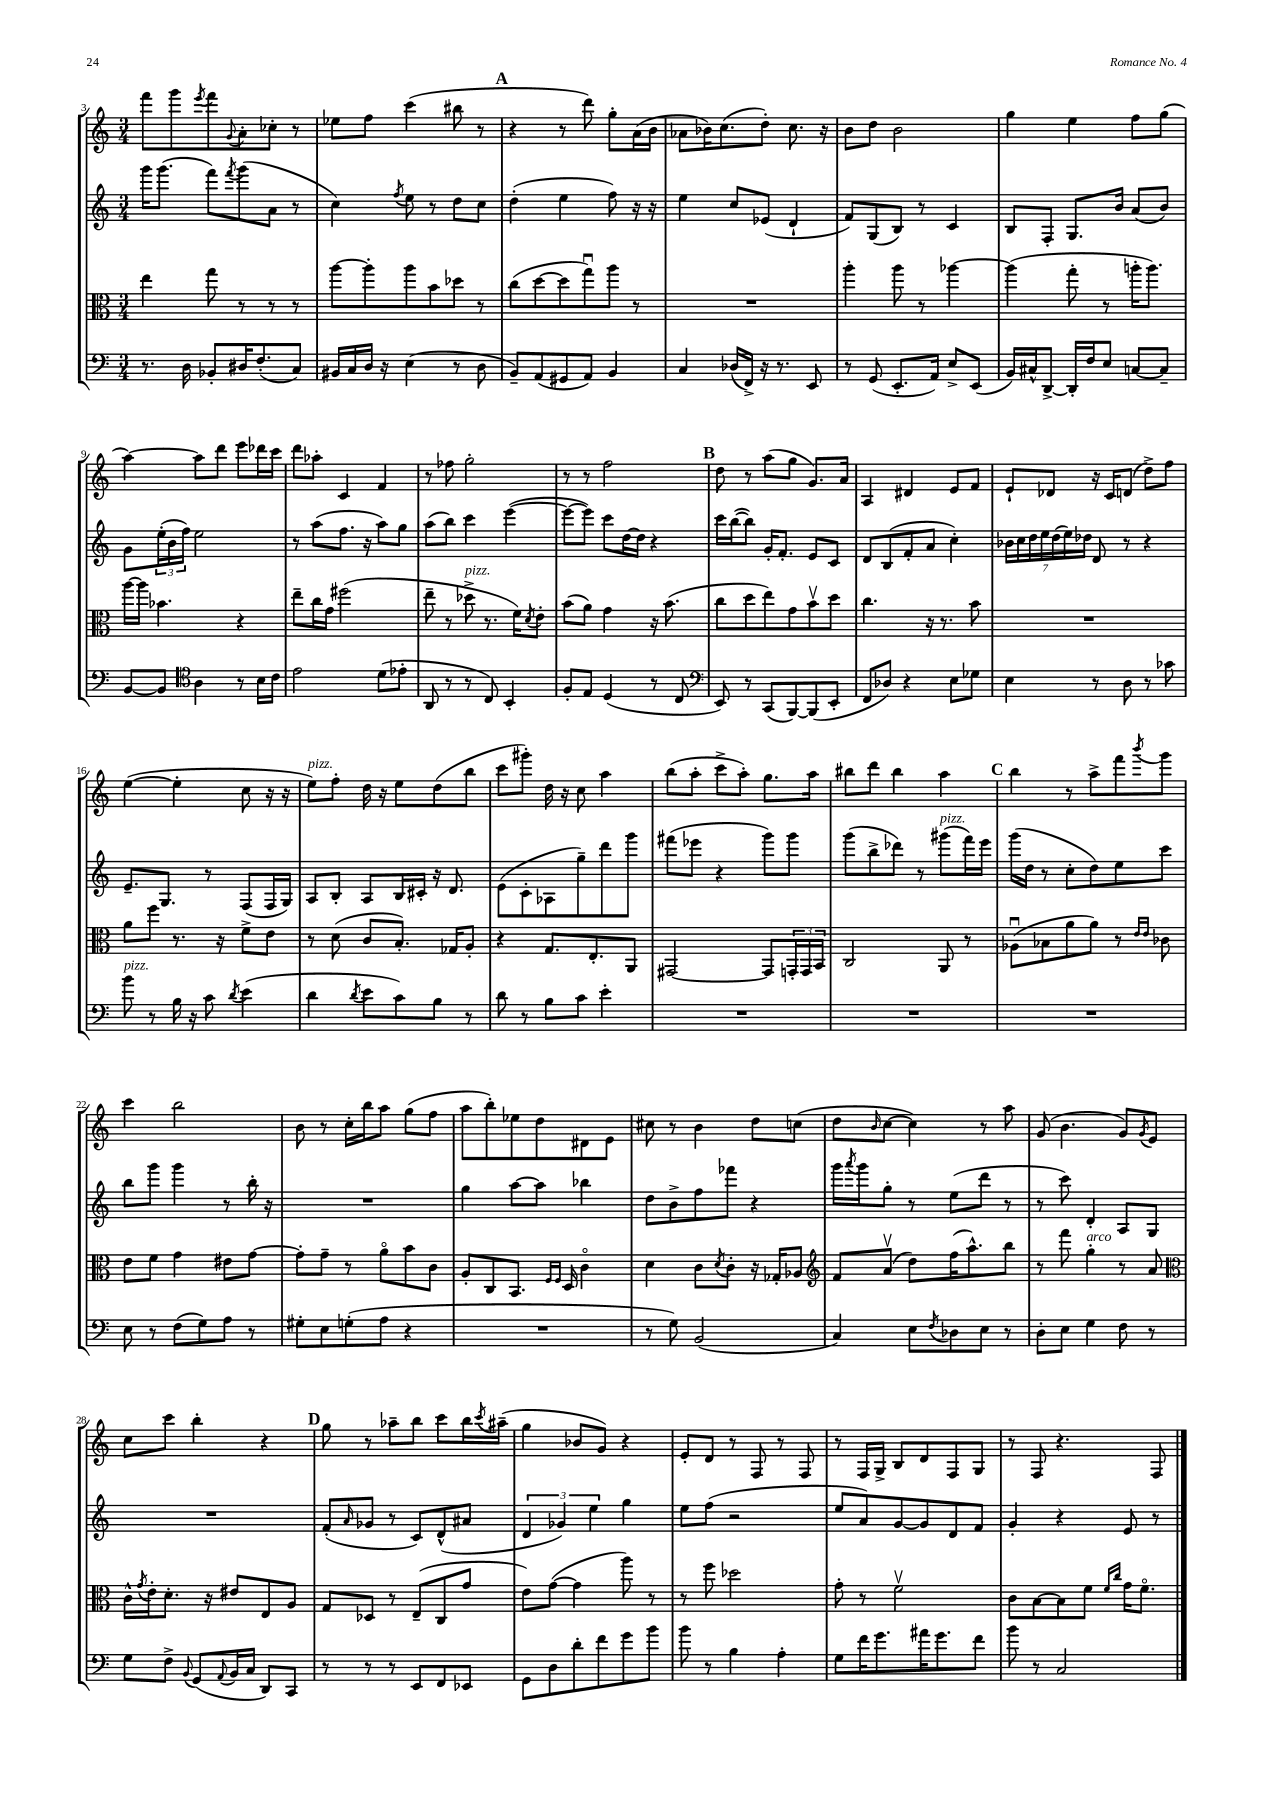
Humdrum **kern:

**kern	**kern	**kern	**kern
*staff4	*staff3	*staff2	*staff1
*clefF4	*clefC3	*clefG2	*clefG2
*k[]	*k[]	*k[]	*k[]
*M3/4	*M3/4	*M3/4	*M3/4
8.r	4ee	16ggg	8fff
.	.	(8.ggg	.
.	.	.	8ggg
16D	.	.	.
.	.	.	8qeee
8BB-'	8gg	8fff)	8fff
.	.	8qfff	8qqg
16D#	8r	(8ggg	8a'
(8.F'	.	.	.
.	8r	8a	8cc-'
8C)	8r	8r	8r
=	=	=	=
16BB#	[8aa	4cc)	8ee-
16C	.	.	.
16D	8aa']	.	8ff
16r	.	.	.
.	.	8qff	.
(4E	8aa	8ee	(4ccc
.	8b	8r	.
8r	8dd-	8dd	8bb#
8D	8r	8cc	8r
=	=	=	=
8BB~)	(8cc	(4dd'	4r
(8AA	[8dd	.	.
8GG#	8dd]	4ee	8r
8AA)	8ggu)	.	8ddd)
4BB	8aa	8ff)	8gg'
.	8r	16r	(16a
.	.	16r	16b
=	=	=	=
4C	2.r	4ee	8a-
.	.	.	16b-)
.	.	.	(8.cc
(16D-	.	8cc	.
16FF^)	.	.	.
16r	.	(8e-	8dd')
8.r	.	.	.
.	.	4d`	8.cc
8EE	.	.	.
.	.	.	16r
=	=	=	=
8r	4aa'	8f)	8b
(8GG	.	(8G	8dd
8.EE'	8aa	8B)	2b
.	8r	8r	.
16AA)	.	.	.
8E^	[4aa-	4c	.
(8EE	.	.	.
=	=	=	=
16BB)	(4aa-]	8B	4gg
16C#^^	.	.	.
[8DD^	.	8F'	.
16DD']	8gg'	8.G	4ee
16F	.	.	.
8E	8r	.	.
.	.	16b	.
[8C	16aa'	(8a	8ff
.	8.aa)	.	.
8C~]	.	8b)	(8gg
=	=	=	=
[8BB	[16aa	8g	[4aa)
.	16aa]	.	.
8BB]	4.b-	(24ee'	.
.	.	24b	.
.	.	24ff)	.
*clefC4	*	*	*
4A	.	2ee	8aa]
.	.	.	8ddd
8r	4r	.	8eee
16B	.	.	16ddd-
16c	.	.	16ccc
=	=	=	=
2e	8ee~	8r	8ddd
.	16cc	(8aa	8aa-'
.	16g	.	.
.	(2ff#	8.ff	4c
.	.	16r	.
(8d	.	8aa)	4f
8e-'	.	8gg	.
=	=	=	=
8AA	8ee~	(8aa	8r
8r	8r	8bb)	8ff-
8r	8dd-^	4ccc	2gg'
8C)	8.r	.	.
4BB'	.	([4eee	.
.	16f)	.	.
.	8qd	.	.
.	8e'	.	.
=	=	=	=
8F'	(8b	8eee_	8r
8E	8a)	8eee])	8r
(4D	4g	8ccc	2ff
.	.	[16dd	.
.	.	16dd]	.
8r	16r	4r	.
.	(8.b	.	.
8C	.	.	.
=	=	=	=
*clefF4	*	*	*
8EE)	8cc	16ccc	8dd
.	.	([16bb	.
8r	8dd	8bb])	8r
(8CC	8ee)	16g'	(8aa
.	.	8.f'	.
[8BBB)	8g	.	8gg
(8BBB]	8bv	8e	8.g)
8EE'	8dd	8c	.
.	.	.	16a
=	=	=	=
8FF	4.cc	8d	4A
8D-)	.	(8B	.
4r	.	8f'	4d#
.	16r	8a	.
.	8.r	.	.
8E	.	4cc')	8e
8G-	8b	.	8f
=	=	=	=
4E	2.r	28b-	8e`
.	.	28cc	.
.	.	28dd	.
.	.	28ee	.
.	.	.	8d-
.	.	(28dd	.
.	.	28ee)	.
.	.	28dd-	.
8r	.	8d	16r
.	.	.	16c
8D	.	8r	(8d
8r	.	4r	8dd^)
8c-	.	.	8ff
=	=	=	=
8b	8a	8.e~	([4ee
8r	8ff	.	.
.	.	8.G	.
16B	8.r	.	4ee']
16r	.	.	.
8c	.	8r	.
.	16r	.	.
8qd	.	.	.
(4e	8f^	(8F	8cc
.	8e	16F	16r
.	.	16G)	16r
=	=	=	=
4d	8r	8A	8ee)
.	(8d	8B'	8ff'
8qd	.	.	.
8e	8c	8A	16dd
.	.	.	16r
8c)	8.B')	16B	8ee
.	.	16c#'	.
8B	.	16r	(8dd
.	16G-	8.d	.
8r	8A'	.	8bb
=	=	=	=
8d	4r	(8e	8ccc
8r	.	8c'	8ggg#')
8B	8.G	8A-	16dd
.	.	.	16r
8c	.	8gg~)	8cc
.	8.E'	.	.
4e'	.	8ddd	4aa
.	8AA	8ggg	.
=	=	=	=
2.r	[2GG#	(8fff#	(8bb
.	.	8eee-	8aa'
.	.	4r	8ccc^
.	.	.	8aa')
.	8GG#]	8ggg)	8.gg
.	24GG'	8ggg	.
.	24GG	.	.
.	.	.	16aa
.	24BB	.	.
=	=	=	=
2.r	2C	(8ggg	8bb#
.	.	8bb^	8ddd
.	.	8ddd-)	4bb#
.	.	8r	.
.	8AA	(8ggg#	4aa
.	8r	16fff)	.
.	.	16eee	.
=	=	=	=
2.r	(8A-u	(16ggg	4bb
.	.	16dd	.
.	8B-	8r	.
.	8a	8cc'	8r
.	8a)	8dd)	8aa^
.	8r	8ee	8fff
.	16qqe	.	.
.	16qqe	.	8qbbb
.	8c-	8ccc	8ggg
=	=	=	=
8E	8e	8bb	4ccc
8r	8f	8ggg	.
(8F	4g	4ggg	2bb
8G)	.	.	.
8A	8e#	8r	.
8r	[8g	16bb'	.
.	.	16r	.
=	=	=	=
8G#'	8g']	2.r	8b
8E	8g~	.	8r
(8G'	8r	.	16cc'
.	.	.	16bb
8A	8ao	.	8aa
4r	8b	.	(8gg
.	8c	.	8ff
=	=	=	=
2.r	8A'	4gg	8aa
.	8C	.	8bb')
.	8.BB	[8aa	8ee-
.	.	8aa]	8dd
.	16qqF	.	.
.	16qqF	.	.
.	16D	.	.
.	4co	4bb-	8d#
.	.	.	8e
=	=	=	=
8r	4d	8dd	8cc#
8G)	.	8b^	8r
(2BB	8c	8ff	4b
.	8qd	.	.
.	8c'	8fff-	.
.	16r	4r	8dd
.	16G-'	.	.
.	8A-	.	(8cc
=	=	=	=
*	*clefG2	*	*
4C)	8f	16ggg	8dd
.	.	8qaaa	.
.	.	16ggg	.
.	.	.	16qqb
.	(8av	8gg'	[8cc
8E	8dd)	8r	4cc])
8qF	.	.	.
8D-	(16ff	(8ee	.
.	8.aa^^)	.	.
8E	.	8ddd	8r
8r	8bb	8r	8aa
=	=	=	=
8D'	8r	8r	(8g
8E	8fff	8ccc)	4.b
4G	4gg'	4d'	.
8F	8r	8A	8g)
.	.	.	8qg
8r	8a	8G	8e
=	=	=	=
*	*clefC3	*	*
8G	16c^^	2.r	8cc
.	8qg	.	.
.	16e'	.	.
8F^	8.d'	.	8ccc
8qqBB	.	.	.
(8GG	.	.	4bb'
.	16r	.	.
8qqAA	.	.	.
16BB	8e#	.	.
16C	.	.	.
8DD)	8E	.	4r
8CC	8A	.	.
=	=	=	=
8r	8G	(8f'	8gg
.	.	16qqa	.
8r	8D-	8g-	8r
8r	8r	8r	8aa-~
8EE	(8E~	8c)	8bb
8FF	8C	(8d^^	8ccc
8EE-	8g	8a#	16bb
.	.	.	8qccc
.	.	.	(16aa#~
=	=	=	=
8GG	8e)	6d	4gg
8D	([8g	.	.
.	.	6g-)	.
8d'	4g]	.	8b-
.	.	6ee	.
8f	.	.	8g)
8g	8aa)	4gg	4r
8b	8r	.	.
=	=	=	=
8b	8r	8ee	8e'
8r	8ff	(8ff	8d
4B	2dd-	2r	8r
.	.	.	8F
4A'	.	.	8r
.	.	.	8F
=	=	=	=
8G	8g'	8ee	8r
16f	8r	8a)	16F
8.g	.	.	16G^
.	2fv	[8g	8B
16a#	.	8g]	8d
8.g	.	.	.
.	.	8d	8F
8f	.	8f	8G
=	=	=	=
8b	8c	4g'	8r
8r	[8B	.	8F
2C	8B]	4r	4.r
.	8f	.	.
.	16qqf	.	.
.	16qqcc	.	.
.	16g	8e	.
.	8.fo	.	.
.	.	8r	8F
==	==	==	==
*-	*-	*-	*-
